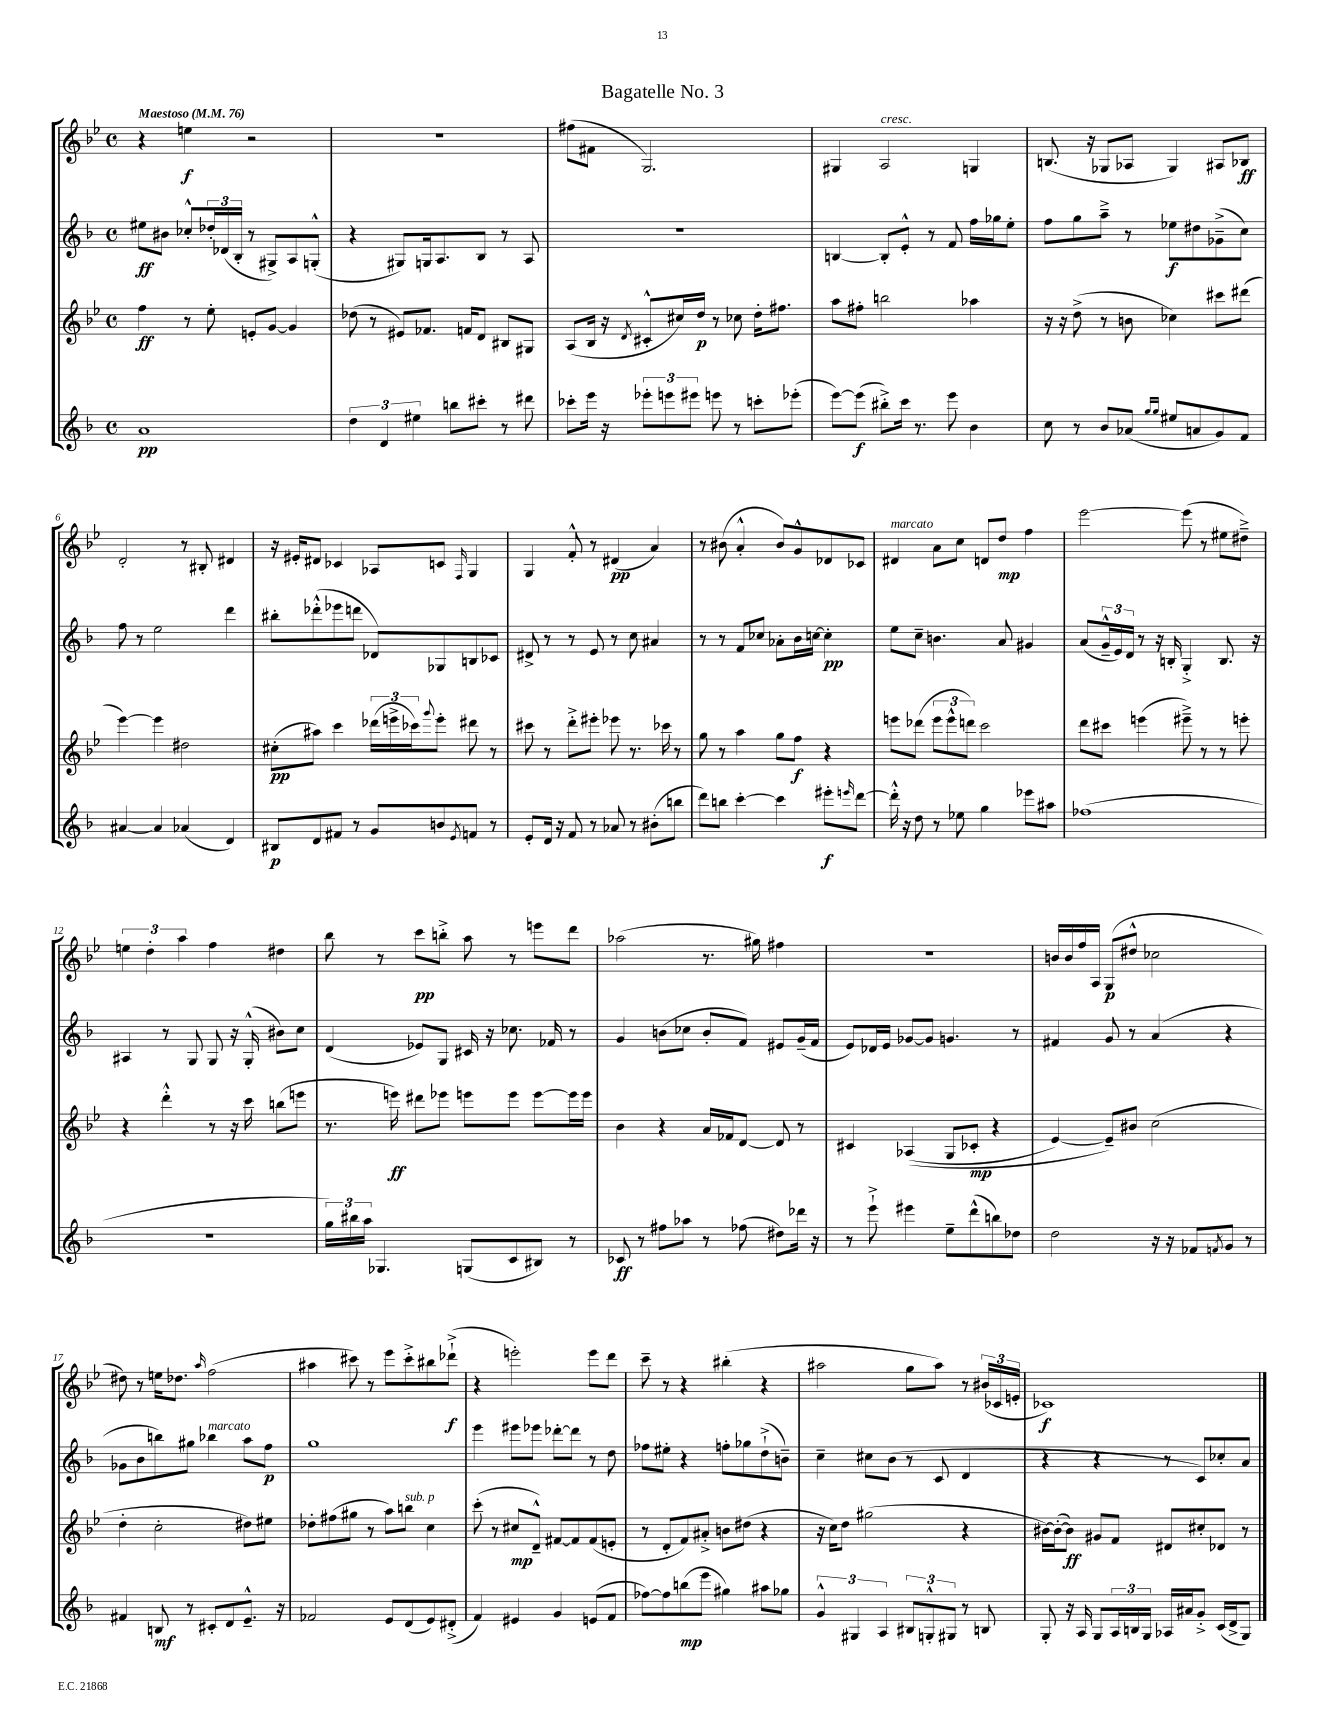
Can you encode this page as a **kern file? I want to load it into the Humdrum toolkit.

**kern	**dynam	**kern	**dynam	**kern	**dynam	**kern	**dynam
*part4	*part4	*part3	*part3	*part2	*part2	*part1	*part1
*staff4	*staff4	*staff3	*staff3	*staff2	*staff2	*staff1	*staff1
*clefG2	*	*clefG2	*	*clefG2	*	*clefG2	*
*k[b-]	*	*k[b-e-]	*	*k[b-]	*	*k[b-e-]	*
*M4/4	*	*M4/4	*	*M4/4	*	*M4/4	*
*met(c)	*	*met(c)	*	*met(c)	*	*met(c)	*
*MM76	*	*MM76	*	*MM76	*	*MM76	*
=1	=1	=1	=1	=1	=1	=1	=1
!	!	!	!	!	!	!LO:TX:a:B:t=Maestoso	!
1a	pp	4ff\	ff	8ee#X\L	ff	4r	.
.	.	.	.	8b#X\J	.	.	.
.	.	8r	.	8cc-X'^^/L	.	4een\	f
.	.	8ee-'\	.	24dd-X'/L	.	.	.
.	.	.	.	(24d-X/	.	.	.
.	.	.	.	24B-'/JJ	.	.	.
.	.	8en'/L	.	8r	.	2r	.
.	.	[8g/J	.	8G#X^/L)	.	.	.
.	.	4g/]	.	8A/	.	.	.
.	.	.	.	(8Gn'^^/J	.	.	.
=2	=2	=2	=2	=2	=2	=2	=2
6dd\	.	(8dd-X\	.	4r	.	1r	.
.	.	8r	.	.	.	.	.
6d/	.	.	.	.	.	.	.
.	.	8e#X/L)	.	8G#X/L)	.	.	.
6ee#X\	.	.	.	.	.	.	.
.	.	8.f-X/J	.	16Gn/k	.	.	.
.	.	.	.	8.A/	.	.	.
8bbn\L	.	.	.	.	.	.	.
.	.	16fn/KL	.	.	.	.	.
8ccc#X'\J	.	8d/J	.	8B-/J	.	.	.
8r	.	8B#X/L	.	8r	.	.	.
8ddd#X\	.	8G#X/J	.	8A/	.	.	.
=3	=3	=3	=3	=3	=3	=3	=3
8ccc-X'\L	.	(8A/L	.	1r	.	(8ff#X\L	.
16eee\Jk	.	16B-/Jk	.	.	.	8f#X\J	.
16r	.	16r	.	.	.	.	.
.	.	8qd/	.	.	.	.	.
12eee-X'\L	.	8c#X'^^/L	.	.	.	2.G/)	.
12eeen\	.	.	.	.	.	.	.
.	.	16cc#X/L)	.	.	.	.	.
12eee#X\J	.	.	.	.	.	.	.
.	.	16dd/JJ	p	.	.	.	.
8eeen\	.	8r	.	.	.	.	.
8r	.	8cc-X\	.	.	.	.	.
8cccn'\L	.	16dd'\KL	.	.	.	.	.
.	.	8.ff#X\J	.	.	.	.	.
(8eee-X'\J	.	.	.	.	.	.	.
=4	=4	=4	=4	=4	=4	=4	=4
[8eee\L)	.	8aa\L	.	[4Bn/	.	4G#X/	.
(8eee\J]	f	8ff#X'\J	.	.	.	.	.
!	!	!	!	!	!	!LO:TX:a:i:t=cresc.	!
8bb#X'^\L)	.	2bbn\	.	8B'/L]	.	2A/	.
16ccc\Jk	.	.	.	8e'^^/J	.	.	.
8.r	.	.	.	.	.	.	.
.	.	.	.	8r	.	.	.
8eee\	.	.	.	8f/	.	.	.
4b-\	.	4aa-X\	.	16ff\LL	.	4Gn/	.
.	.	.	.	16gg-X\J	.	.	.
.	.	.	.	8ee'\J	.	.	.
=5	=5	=5	=5	=5	=5	=5	=5
8cc\	.	16r	.	8ff\L	.	(8.Bn/	.
.	.	16r	.	.	.	.	.
8r	.	(8dd^\	.	8gg\	.	.	.
.	.	.	.	.	.	16r	.
8b-/L	.	8r	.	8aa~^\J	.	8G-X/L	.
(8a-X/J	.	8bn\	.	8r	.	8A-X/J	.
16qqgg/LL	.	.	.	.	.	.	.
16qqgg/JJ	.	.	.	.	.	.	.
8ee#X/L	.	4cc-X\)	.	8ee-X\L	f	4G-/)	.
8an/	.	.	.	8dd#X\	.	.	.
8g/)	.	8ccc#X\L	.	(8g-X~^\	.	8A#X/L	.
8f/J	.	(8ddd#X\J	.	8cc\J)	.	8B-X/J	ff
!!LO:LB:g=z
=6	=6	=6	=6	=6	=6	=6	=6
[4a#X/	.	[4eee-\)	.	8ff\	.	2d'/	.
.	.	.	.	8r	.	.	.
4a#/]	.	4eee-\]	.	2ee\	.	.	.
(4a-X/	.	2dd#X\	.	.	.	8r	.
.	.	.	.	.	.	8B#X'/	.
4d/)	.	.	.	4ddd\	.	4d#X/	.
=7	=7	=7	=7	=7	=7	=7	=7
8B#X/L	p	(8cc#X'\L	pp	8bb#X'\L	.	16r	.
.	.	.	.	.	.	16e#X'/KL	.
8d/	.	8aa#X\J)	.	(8ddd-X'^^\	.	8d#X/J	.
8f#X/J	.	4ccc\	.	8eee-X\	.	4c-X/	.
8r	.	.	.	8dddn\J	.	.	.
8g/L	.	(24ddd-X\LL	.	8d-X/L)	.	8A-X/L	.
.	.	24eeen^\	.	.	.	.	.
.	.	24ccc-X\J)	.	.	.	.	.
.	.	8qqggg/	.	.	.	.	.
8bn/	.	8eee'\J	.	8G-X/	.	8cn/J	.
8qe/	.	.	.	.	.	16qqF/	.
8fn/J	.	8ddd#X\	.	8Bn/	.	4G/	.
8r	.	8r	.	8c-X/J	.	.	.
=8	=8	=8	=8	=8	=8	=8	=8
8e'/L	.	8ccc#X\	.	8d#X^/	.	4G/	.
16d/Jk	.	8r	.	8r	.	.	.
16r	.	.	.	.	.	.	.
8f/	.	8ddd'^\L	.	8r	.	8f'^^/	.
8r	.	8eee#X'\J	.	8e/	.	8r	.
8a-X/	.	8eee-X\	.	8r	.	(4d#X/	pp
8r	.	8.r	.	8cc\	.	.	.
(8b#X'\L	.	.	.	4a#X/	.	4a/)	.
.	.	16ccc-X\	.	.	.	.	.
8bbn\J	.	8r	.	.	.	.	.
=9	=9	=9	=9	=9	=9	=9	=9
8ddd\L)	.	8gg\	.	8r	.	8r	.
8bbn\J	.	8r	.	8r	.	(8b#X\	.
[4ccc'\	.	4aa\	.	8f/L	.	4a'^^/	.
.	.	.	.	8cc-X/J	.	.	.
4ccc\]	.	8gg\L	.	8a-X'\L	.	8b#/L)	.
.	.	8ff\J	f	16b-\L	.	8g^^/	.
.	.	.	.	[16ccn\JJ	.	.	.
8eee#X'\L	f	4r	.	4cc'\]	pp	8d-X/	.
16qqeeen/	.	.	.	.	.	.	.
[8ddd\J	.	.	.	.	.	8c-X/J	.
=10	=10	=10	=10	=10	=10	=10	=10
!	!	!	!	!	!	!LO:TX:a:i:t=marcato	!
16ddd'^^\]	.	8eeen\L	.	8ee\L	.	4d#X/	.
16r	.	.	.	.	.	.	.
8dd\	.	(8ddd-X\J	.	8cc~\J	.	.	.
8r	.	12eee\L	.	4.bn\	.	8a\L	.
.	.	12eee^^\	.	.	.	.	.
8ee-X\	.	.	.	.	.	8cc\J	.
.	.	12dddn\J)	.	.	.	.	.
4gg\	.	2ccc\	.	.	.	8dn/L	.
.	.	.	.	8a/	.	8dd/J	mp
8eee-X\L	.	.	.	4g#X/	.	4ff\	.
8aa#X\J	.	.	.	.	.	.	.
=11	=11	=11	=11	=11	=11	=11	=11
(1ff-X	.	8ddd\L	.	(8a/L	.	[2eee-\	.
.	.	8ccc#X\J	.	24g~^^/L	.	.	.
.	.	.	.	24e/)	.	.	.
.	.	.	.	24d/JJ	.	.	.
.	.	(4eeen\	.	8r	.	.	.
.	.	.	.	16r	.	.	.
.	.	.	.	16Bn'/	.	.	.
.	.	8eee#X~^\)	.	4G'^/	.	(8eee-\]	.
.	.	8r	.	.	.	8r	.
.	.	8r	.	8.B/	.	8ee#X\L	.
.	.	8eeen'\	.	.	.	8dd#X~^\J)	.
.	.	.	.	16r	.	.	.
!!LO:LB:g=z
=12	=12	=12	=12	=12	=12	=12	=12
1r	.	4r	.	4A#X/	.	6een\	.
.	.	.	.	.	.	6dd'\	.
.	.	4ddd'^^\	.	8r	.	.	.
.	.	.	.	.	.	6aa\	.
.	.	.	.	8G/	.	.	.
.	.	8r	.	8G/	.	4ff\	.
.	.	16r	.	16r	.	.	.
.	.	16ccc\	.	(16G'^^/	.	.	.
.	.	(8bbn\L	.	8b#X\L)	.	4dd#X\	.
.	.	8eeen\J	.	8cc\J	.	.	.
=13	=13	=13	=13	=13	=13	=13	=13
24gg\LL)	.	8.r	.	(4d/	.	8bb-\	.
24bb#X\	.	.	.	.	.	.	.
24aa\JJ	.	.	.	.	.	.	.
4.G-X/	.	.	.	.	.	8r	.
.	.	16eeen\)	ff	.	.	.	.
.	.	8ddd#X\L	.	8e-X/L)	.	8ccc\L	pp
.	.	8eee-X\J	.	8G/J	.	8bbn'^\J	.
(8Gn/L	.	8eeen\L	.	16c#X/	.	8aa\	.
.	.	.	.	16r	.	.	.
8c/	.	8eee\J	.	8.cc-X\	.	8r	.
8B#X/J)	.	[8eee\L	.	.	.	8eeen\L	.
.	.	.	.	16f-X/	.	.	.
8r	.	16eee\L]	.	8r	.	8ddd\J	.
.	.	16eee\JJ	.	.	.	.	.
=14	=14	=14	=14	=14	=14	=14	=14
8c-X/	ff	4b-\	.	4g/	.	(2aa-X\	.
8r	.	.	.	.	.	.	.
8ff#X\L	.	4r	.	(8bn\L	.	.	.
8aa-X\J	.	.	.	8cc-X\J	.	.	.
8r	.	16a/LL	.	8b'/L	.	8.r	.
.	.	16f-X/J	.	.	.	.	.
(8ff-X\	.	[8d/J	.	8f/J)	.	.	.
.	.	.	.	.	.	16gg#X\)	.
8dd#X\L)	.	8d/]	.	8e#X/L	.	4ff#X\	.
16ddd-X\Jk	.	8r	.	(16g~/L	.	.	.
16r	.	.	.	16f/JJ	.	.	.
=15	=15	=15	=15	=15	=15	=15	=15
8r	.	4c#X/	.	8e/L)	.	1r	.
8eee`^\	.	.	.	16d-X/L	.	.	.
.	.	.	.	16e/JJ	.	.	.
4eee#X\	.	((4A-X/	.	[8g-X/L	.	.	.
.	.	.	.	8g-/J]	.	.	.
8ee~\L	.	8G/L	.	4.gn/	.	.	.
(8ddd^^\	.	8c-X'/J	mp	.	.	.	.
8bbn\)	.	4r	.	.	.	.	.
8dd-X\J	.	.	.	8r	.	.	.
=16	=16	=16	=16	=16	=16	=16	=16
2dd\	.	[4e-/)	.	4f#X/	.	16bn/LL	.
.	.	.	.	.	.	16b/	.
.	.	.	.	.	.	16ff/	.
.	.	.	.	.	.	16A/JJ	.
.	.	8e-~/L])	.	8g/	.	(8G/L	p
.	.	8b#X/J	.	8r	.	8dd#X^^/J	.
16r	.	(2cc\	.	(4a/	.	2cc-X\	.
16r	.	.	.	.	.	.	.
8f-X/L	.	.	.	.	.	.	.
8qfn/	.	.	.	.	.	.	.
8g/J	.	.	.	4r	.	.	.
8r	.	.	.	.	.	.	.
!!LO:LB:g=z
=17	=17	=17	=17	=17	=17	=17	=17
4f#X/	.	4dd'\	.	8g-X\L	.	8dd#X\)	.
.	.	.	.	8b-\	.	8r	.
8Bn/	mf	2cc'\	.	8bbn\)	.	16een\KL	.
.	.	.	.	.	.	8.dd-X\J	.
8r	.	.	.	8gg#X\J	.	.	.
.	.	.	.	.	.	16qqaa/	.
!	!	!	!	!LO:TX:a:i:t=marcato	!	!	!
8c#X'/L	.	.	.	4bb-X\	.	(2ff\	.
8d/	.	.	.	.	.	.	.
8.e~^^/J	.	8dd#X\L)	.	8aa\L	.	.	.
.	.	8ee#X\J	.	8ff\J	p	.	.
16r	.	.	.	.	.	.	.
=18	=18	=18	=18	=18	=18	=18	=18
2f-X/	.	8dd-X'\L	.	1gg	.	4aa#X\	.
.	.	(8ff#X\	.	.	.	.	.
.	.	8gg#X\J	.	.	.	8ccc#X\)	.
.	.	8r	.	.	.	8r	.
8e/L	.	8aa\L)	.	.	.	8eee-\L	.
!	!	!LO:TX:a:i:t=sub. p	!	!	!	!	!
(8d/	.	8bbn\J	.	.	.	8ccc#'^\	.
8e/)	.	4cc\	.	.	.	8bb#X\	.
(8d#X'^/J	.	.	.	.	.	(8ddd-X`^\J	f
=19	=19	=19	=19	=19	=19	=19	=19
4f/)	.	(8ccc'\	.	4eee\	.	4r	.
.	.	8r	.	.	.	.	.
4e#X/	.	8cc#X/L	mp	8eee#X\L	.	2eeen'\)	.
.	.	8d~^^/J)	.	8eee-X\J	.	.	.
4g/	.	[8f#X/L	.	[8ddd-X'\L	.	.	.
.	.	8f#/]	.	8ddd-\J]	.	.	.
(8en/L	.	(8f#/	.	8r	.	8eee\L	.
8f/J	.	8en'/J	.	8dd\	.	8ddd\J	.
=20	=20	=20	=20	=20	=20	=20	=20
[8ff-X\L)	.	8r	.	8ff-X\L	.	8ccc~\	.
8ff-\]	.	8d'/L	.	8ee#X'\J	.	8r	.
(8bbn\	mp	8f/)	.	4r	.	4r	.
8eee\J	.	8a#X'^/J	.	.	.	.	.
4gg#X\)	.	8bn\L	.	8ffn'\L	.	(4bb#X'\	.
.	.	(8dd#X\J	.	8gg-X\	.	.	.
8aa#X\L	.	4r	.	(8dd`^\	.	4r	.
8gg-X\J	.	.	.	8bn~\J)	.	.	.
=21	=21	=21	=21	=21	=21	=21	=21
6g^^/	.	16r	.	4cc~\	.	2aa#X\	.
.	.	16cc\KL)	.	.	.	.	.
.	.	8dd\J	.	.	.	.	.
6G#X/	.	.	.	.	.	.	.
.	.	(2gg#X\	.	8cc#X\L	.	.	.
6A/	.	.	.	.	.	.	.
.	.	.	.	(8b-\J	.	.	.
12B#X/L	.	.	.	8r	.	8gg\L	.
12Gn'^^/	.	.	.	.	.	.	.
.	.	.	.	8c/	.	8aa#\J)	.
12G#X/J	.	.	.	.	.	.	.
8r	.	4r	.	4d/	.	8r	.
8Bn/	.	.	.	.	.	(24b#X/LL	.
.	.	.	.	.	.	24c-X/	.
.	.	.	.	.	.	24en'/JJ	.
=22	=22	=22	=22	=22	=22	=22	=22
8G'/	.	[16b#X\LL)	.	4r	.	1c-X)	f
.	.	(16b#'\J_	.	.	.	.	.
16r	.	8b#\J])	ff	.	.	.	.
16A/	.	.	.	.	.	.	.
8G/L	.	8g#X/L	.	4r	.	.	.
24A/L	.	8f/J	.	.	.	.	.
24Bn/	.	.	.	.	.	.	.
24G/JJ	.	.	.	.	.	.	.
16A-X/LL	.	8d#X/L	.	8r	.	.	.
16a#X/J	.	.	.	.	.	.	.
8g'^/J	.	8cc#X'/	.	8c/L)	.	.	.
(16c/LL	.	8d-X/J	.	8cc-X'/	.	.	.
16d^/J	.	.	.	.	.	.	.
8G/J)	.	8r	.	8a/J	.	.	.
==	==	==	==	==	==	==	==
*-	*-	*-	*-	*-	*-	*-	*-
